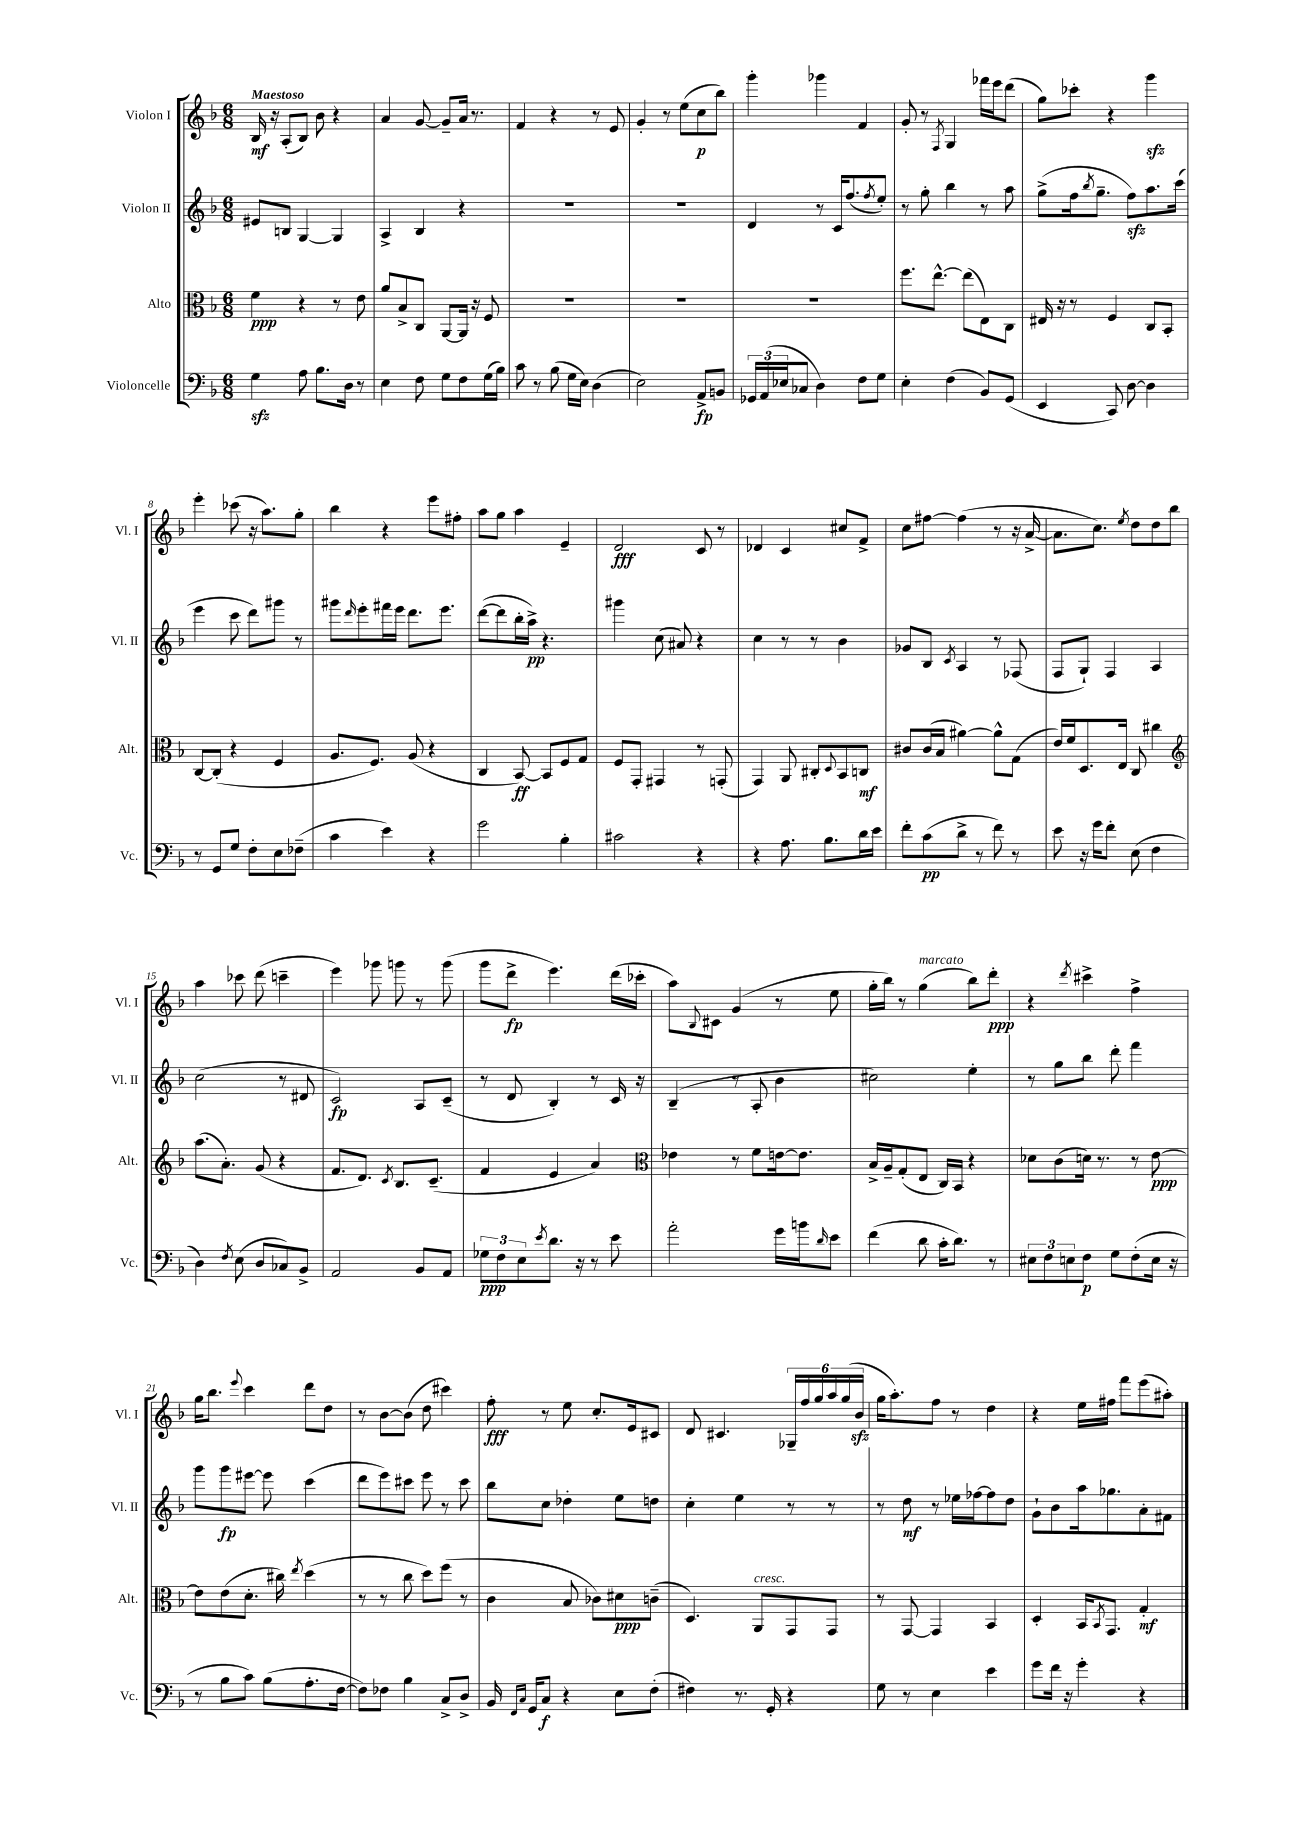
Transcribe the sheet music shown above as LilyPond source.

<<
\new StaffGroup <<
\new Staff = "s0" \with { instrumentName = "Violon I" shortInstrumentName = "Vl. I" } {
    \clef treble \key f \major \numericTimeSignature \time 6/8 \tempo "Maestoso"
    bes16\mf r16 a8-.( bes8) bes'8 r4 |
    a'4 g'8~ g'8-- a'16 r8. |
    f'4 r4 r8 e'8 |
    g'4-. r8 e''8( c''8\p bes''8) |
    g'''4-. ges'''4 f'4 |
    g'8-. r8 \acciaccatura { f8 } g4 fes'''16 e'''16 d'''8( |
    g''8) ces'''8-. r4 g'''4\sfz |
    e'''4-. ces'''8( r16 a''8.) g''8-. |
    bes''4 r4 e'''8 fis''8-. |
    a''8 g''8 a''4 e'4-- |
    d'2\fff c'8 r8 |
    des'4 c'4 cis''8 f'8-> |
    c''8 fis''8~ fis''4( r8 r16 a'16~-> |
    a'8. c''8.) \acciaccatura { e''8 } d''8 d''8 bes''8 |
    a''4 ces'''8 d'''8( c'''4-- |
    e'''4) ges'''8 g'''8 r8 g'''8( |
    g'''8 d'''8->\fp e'''4.) d'''16( ces'''16-. |
    a''8) \appoggiatura { bes8 } cis'8 g'4( r8 e''8 |
    g''16-. bes''16) r8 g''4^\markup { \italic "marcato" }( bes''8) d'''8-.\ppp |
    r4 \acciaccatura { d'''8 } cis'''4-> f''4-> |
    g''16 bes''8. \appoggiatura { e'''8 } c'''4 d'''8 d''8 |
    r8 bes'8~ bes'8( d''8 cis'''4) |
    f''8-.\fff r8 e''8 c''8.-. e'16 cis'8 |
    d'8 cis'4. \tuplet 6/4 { ges16-- f''16 g''16 a''16 g''16( bes'16\sfz } |
    g''16 a''8.-.) f''8 r8 d''4 |
    r4 e''16 fis''16 f'''8 e'''8( ais''8-.) \bar "|." |
}
\new Staff = "s1" \with { instrumentName = "Violon II" shortInstrumentName = "Vl. II" } {
    \clef treble \key f \major \numericTimeSignature \time 6/8
    eis'8 b8 g4~ g4 |
    a4-> bes4 r4 |
    R2. |
    R2. |
    d'4 r8 c'16 f''8.( \acciaccatura { f''8 } e''8-.) |
    r8 g''8-. bes''4 r8 a''8 |
    g''8->( f''16 \acciaccatura { bes''8 } g''8.-- f''8\sfz) a''8. c'''16( |
    e'''4 c'''8 d'''8) gis'''8 r8 |
    gis'''8 \grace { d'''16 } e'''8-. fis'''16 e'''16 d'''8. e'''8. |
    d'''8~( d'''8 bes''16-. a''16->\pp) r4. |
    gis'''4 c''8( ais'8) r4 |
    c''4 r8 r8 bes'4 |
    ges'8 bes8 \acciaccatura { c'8 } a4 r8 fes8( |
    f8 g8-!) f4 a4 |
    c''2( r8 dis'8 |
    c'2\fp) a8 c'8--( |
    r8 d'8 bes4-.) r8 c'16 r16 |
    bes4--( r8 a8-. bes'4 |
    cis''2) e''4-. |
    r8 g''8 bes''8 d'''8-. f'''4 |
    g'''8 g'''8\fp eis'''8~ eis'''8 c'''4( |
    d'''8 e'''8) cis'''8 e'''8 r8 cis'''8 |
    bes''8 c''8 des''4-. e''8 d''8 |
    c''4-. e''4 r8 r8 |
    r8 d''8\mf r8 ees''16 fes''16~ fes''8 d''8 |
    g'8-! bes'8 a''16 ges''8. a'8-. fis'8 \bar "|." |
}
\new Staff = "s2" \with { instrumentName = "Alto" shortInstrumentName = "Alt." } {
    \clef alto \key f \major \numericTimeSignature \time 6/8
    f'4\ppp r4 r8 e'8 |
    a'8 bes8-> c8 a,8~ a,16 r16 f8 |
    R2. |
    R2. |
    R2. |
    f''8. e''8.~-^ e''8( e8) c8 |
    eis16 r16 r8 f4 c8 bes,8-. |
    c8~ c8-.( r4 f4 |
    a8. f8.) a8( r4 |
    c4 bes,8~\ff) bes,8 f8 g8 |
    f8 g,8-. gis,4 r8 g,8-.( |
    g,4) a,8 cis8-. \appoggiatura { d8 } bes,8 c8\mf |
    cis'8 cis'16( bes16 ais'4~) ais'8-^ g8( |
    e'16) f'16 d8. e16 c8 cis''4 |
    \clef treble a''8.( a'8.-.) g'8( r4 |
    f'8. d'8.) \acciaccatura { c'8 } bes8. c'8.--( |
    f'4 e'4 a'4) |
    \clef alto ees'4 r8 f'8 e'16~ e'8. |
    bes16-> a16-- g8-.( e8 c16) bes,16 r4 |
    des'8 c'8( d'16) r8. r8 e'8~\ppp |
    e'8 e'8( d'8.-. cis''16) \acciaccatura { e''8 } d''4( |
    r8 r8 c''8 d''8) f''8( r8 |
    c'4 bes8 ces'8) dis'8\ppp c'8--( |
    d4.) a,8^\markup { \italic "cresc." } g,8 g,8 |
    r8 g,8~ g,4 bes,4 |
    d4-. bes,16 \acciaccatura { bes,8 } g,8. g4-.\mf \bar "|." |
}
\new Staff = "s3" \with { instrumentName = "Violoncelle" shortInstrumentName = "Vc." } {
    \clef bass \key f \major \numericTimeSignature \time 6/8
    g4\sfz a8 bes8. d16 r8 |
    e4 f8 g8 f8 g16( bes16) |
    c'8 r8 bes8( g16 e16) d4( |
    e2) a,8->\fp b,8 |
    \tuplet 3/2 { ges,16 a,16( ees16 } ces8 d4) f8 g8 |
    e4-. f4( bes,8) g,8( |
    e,4 c,8) d8~ d4 |
    r8 g,8 g8 f8-. e8 fes8--( |
    c'4 e'4) r4 |
    g'2 bes4-. |
    cis'2 r4 |
    r4 a8. bes8. d'16 e'16 |
    f'8-. c'8\pp( d'8-> r8 f'8) r8 |
    e'8 r16 g'16 f'8-. e8( f4 |
    d4) \acciaccatura { f8 } e8( d8 ces8) bes,8-> |
    a,2 bes,8 a,8 |
    \tuplet 3/2 { ges8\ppp f8 e8 } \acciaccatura { e'8 } d'8. r16 r8 e'8 |
    a'2-. g'16 b'16 \grace { d'16 } e'8 |
    f'4( d'8 c'16-. d'8.) r8 |
    \tuplet 3/2 { eis8 f8 e8 } f8\p g8 f8-.( e16 r16 |
    r8 bes8 c'8) bes8( a8.-. f16~ |
    f8) fes8 bes4 c8-> d8-> |
    bes,16 \grace { f,16 c16 } g,16 c8\f r4 e8 f8-.( |
    fis4) r8. g,16-. r4 |
    g8 r8 e4 e'4 |
    g'8 f'16 r16 g'4-. r4 \bar "|." |
}
>>
>>
